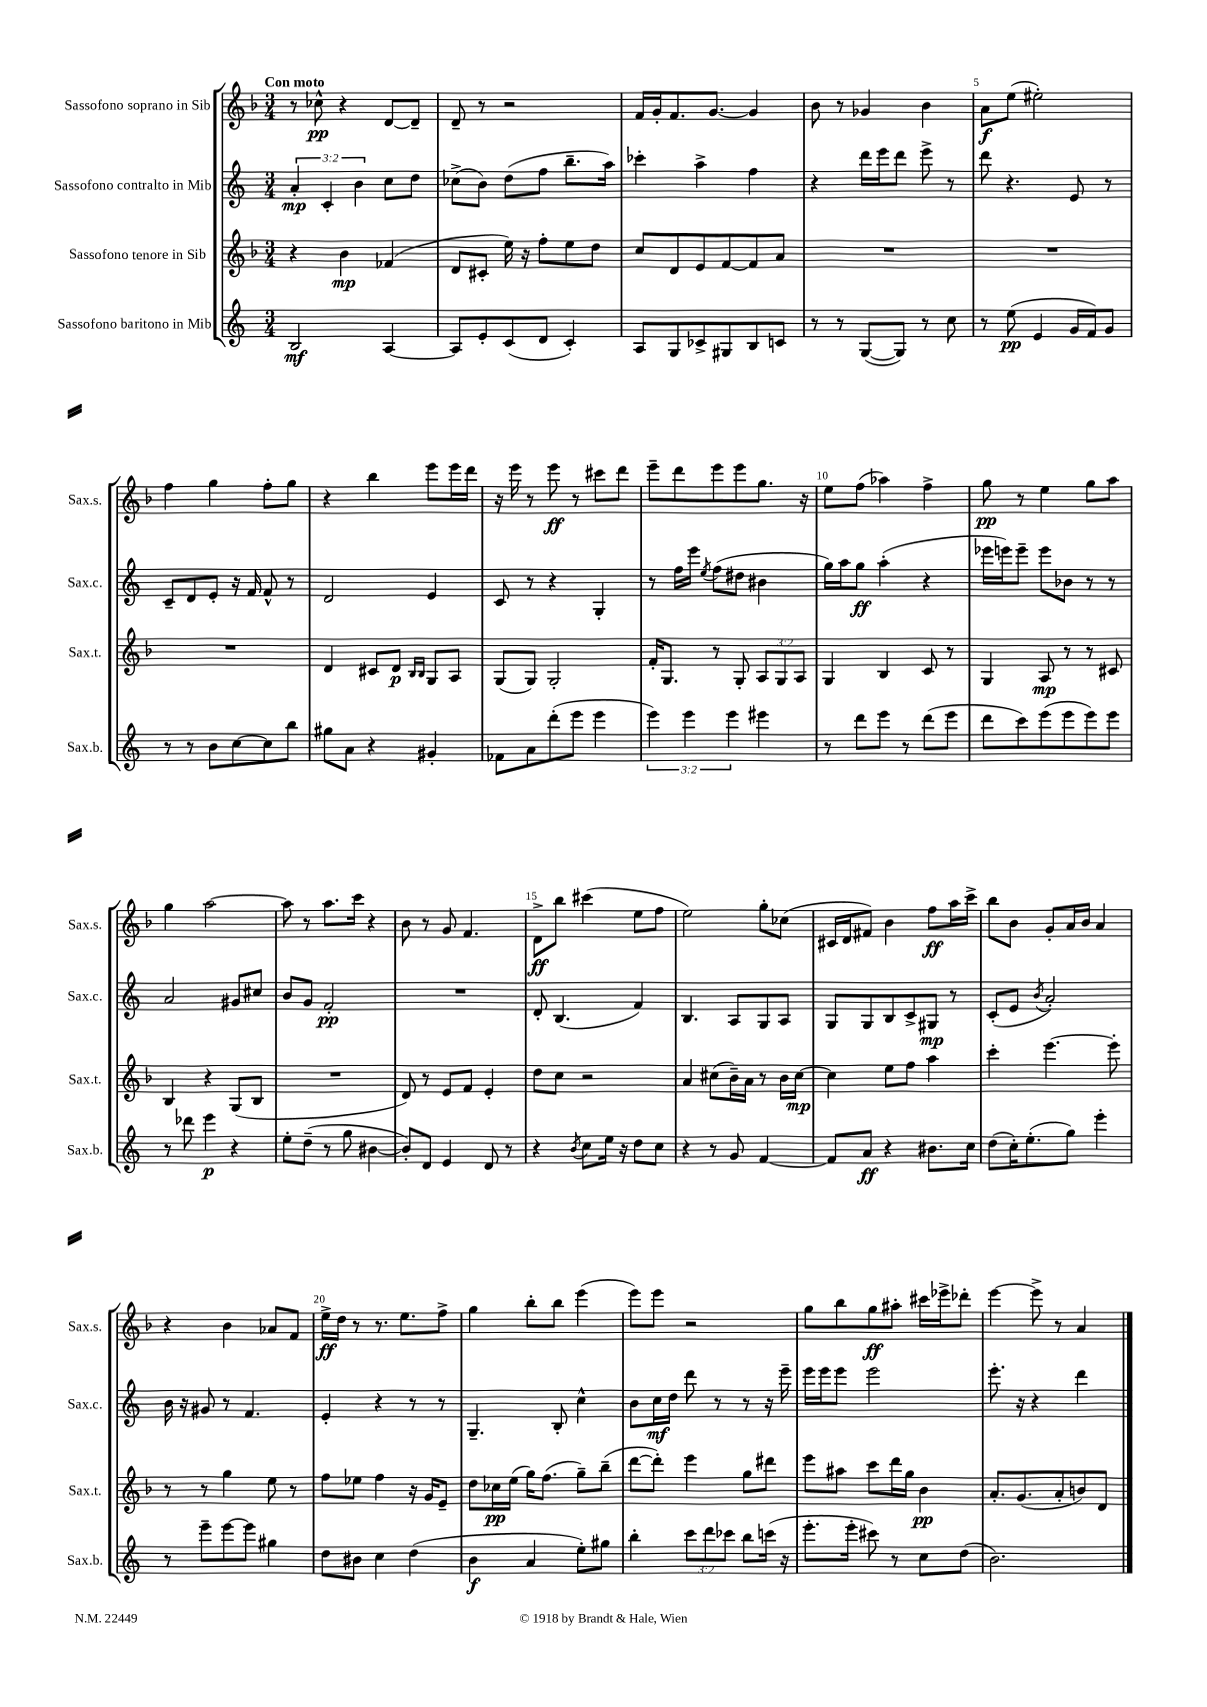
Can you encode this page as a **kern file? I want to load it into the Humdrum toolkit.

**kern	**dynam	**kern	**dynam	**kern	**dynam	**kern	**dynam
*part4	*part4	*part3	*part3	*part2	*part2	*part1	*part1
*staff4	*staff4	*staff3	*staff3	*staff2	*staff2	*staff1	*staff1
*I"Sassofono baritono in Mib	*	*I"Sassofono tenore in Sib	*	*I"Sassofono contralto in Mib	*	*I"Sassofono soprano in Sib	*
*I'Sax.b.	*	*I'Sax.t.	*	*I'Sax.c.	*	*I'Sax.s.	*
*clefG2	*	*clefG2	*	*clefG2	*	*clefG2	*
*k[]	*	*k[b-]	*	*k[]	*	*k[b-]	*
*M3/4	*	*M3/4	*	*M3/4	*	*M3/4	*
=1	=1	=1	=1	=1	=1	=1	=1
!	!	!	!	!	!	!LO:TX:a:B:t=Con moto	!
2B/	mf	4r	.	6a'/	mp	8r	.
.	.	.	.	.	.	8cc-X^^\	pp
.	.	.	.	6c'/	.	.	.
.	.	4b-\	mp	.	.	4r	.
.	.	.	.	6b\	.	.	.
[4A/	.	(4f-X/	.	8cc\L	.	[8d/L	.
.	.	.	.	8dd\J	.	8d~/J]	.
=2	=2	=2	=2	=2	=2	=2	=2
8A/L]	.	8d/L	.	(8cc-X^\L	.	8d~/	.
8e'/	.	8c#X'/J	.	8b\J)	.	8r	.
(8c/	.	16ee\)	.	(8dd\L	.	2r	.
.	.	16r	.	.	.	.	.
8d/J	.	8ff'\L	.	8ff\J	.	.	.
4c'/)	.	8ee\	.	8.bb~\L	.	.	.
.	.	8dd\J	.	.	.	.	.
.	.	.	.	16aa\Jk)	.	.	.
=3	=3	=3	=3	=3	=3	=3	=3
8A/L	.	8cc/L	.	4ccc-X'\	.	16f/LL	.
.	.	.	.	.	.	16g'/J	.
8G/	.	8d/	.	.	.	8.f/	.
8c-X^/	.	8e/	.	4aa^\	.	.	.
.	.	.	.	.	.	[8.g/J	.
8G#X/	.	[8f/	.	.	.	.	.
8B/	.	8f/]	.	4ff\	.	4g/]	.
8cn/J	.	8a/J	.	.	.	.	.
=4	=4	=4	=4	=4	=4	=4	=4
8r	.	2.r	.	4r	.	8b-\	.
8r	.	.	.	.	.	8r	.
([8G/L	.	.	.	16ddd\LL	.	4g-X/	.
.	.	.	.	16eee\J	.	.	.
8G/J])	.	.	.	8ddd\J	.	.	.
8r	.	.	.	8eee^\	.	4b-\	.
8cc\	.	.	.	8r	.	.	.
=5	=5	=5	=5	=5	=5	=5	=5
8r	.	2.r	.	8ddd\	.	8a\L	f
(8ee\	pp	.	.	4.r	.	(8ee\J	.
4e/	.	.	.	.	.	2ee#X'\)	.
16g/LL	.	.	.	8e/	.	.	.
16f/J)	.	.	.	.	.	.	.
8g/J	.	.	.	8r	.	.	.
!!LO:LB:g=z
=6	=6	=6	=6	=6	=6	=6	=6
8r	.	2.r	.	8c~/L	.	4ff\	.
8r	.	.	.	8d/	.	.	.
8b\L	.	.	.	8e'/J	.	4gg\	.
[8cc\	.	.	.	16r	.	.	.
.	.	.	.	16f/	.	.	.
8cc\]	.	.	.	8f^^/	.	8ff'\L	.
8bb\J	.	.	.	8r	.	8gg\J	.
=7	=7	=7	=7	=7	=7	=7	=7
8gg#X\L	.	4d/	.	2d/	.	4r	.
8a\J	.	.	.	.	.	.	.
4r	.	8c#X/L	.	.	.	4bb-\	.
.	.	8d/J	p	.	.	.	.
.	.	16qqB-/LL	.	.	.	.	.
.	.	16qqB-/JJ	.	.	.	.	.
4g#X'/	.	8G/L	.	4e/	.	8eee\L	.
.	.	8A/J	.	.	.	16eee\L	.
.	.	.	.	.	.	16ddd\JJ	.
=8	=8	=8	=8	=8	=8	=8	=8
8f-X\L	.	(8G/L	.	8c/	.	16r	.
.	.	.	.	.	.	16eee\	.
8a\	.	8G/J)	.	8r	.	8r	.
(8ddd'\	.	2G'/	.	4r	.	8eee\	ff
8eee\J	.	.	.	.	.	8r	.
4eee\	.	.	.	4G'/	.	8ccc#X\L	.
.	.	.	.	.	.	8ddd\J	.
=9	=9	=9	=9	=9	=9	=9	=9
6eee\)	.	16f'/KL	.	8r	.	8eee~\L	.
.	.	8.G/J	.	.	.	.	.
.	.	.	.	16ff\LL	.	8ddd\	.
6eee\	.	.	.	.	.	.	.
.	.	.	.	16eee\JJ	.	.	.
.	.	.	.	8qee/	.	.	.
.	.	8r	.	(8ff\L	.	8eee\	.
6eee\	.	.	.	.	.	.	.
.	.	8G'/	.	8dd#X\J	.	8eee\	.
4eee#X\	.	12A/L	.	4b#X\	.	8.gg\J	.
.	.	12G/	.	.	.	.	.
.	.	12A/J	.	.	.	.	.
.	.	.	.	.	.	16r	.
=10	=10	=10	=10	=10	=10	=10	=10
8r	.	4G/	.	16gg\LL)	.	8ee\L	.
.	.	.	.	16aa\J	.	.	.
8ddd\L	.	.	.	8gg\J	ff	(8ff\J	.
8eee\J	.	4B-/	.	(4aa'\	.	4aa-X\)	.
8r	.	.	.	.	.	.	.
(8ddd\L	.	8c/	.	4r	.	4ff^\	.
8eee\J	.	8r	.	.	.	.	.
=11	=11	=11	=11	=11	=11	=11	=11
8ddd\L	.	4G/	.	16eee-X\LL	.	8gg\	pp
.	.	.	.	16eeen\J)	.	.	.
8ccc\)	.	.	.	8eee~\J	.	8r	.
(8eee\	.	8A/	mp	8eee\L	.	4ee\	.
8eee\	.	8r	.	8b-X\J	.	.	.
8eee\)	.	8r	.	8r	.	8gg\L	.
8eee\J	.	8c#X/	.	8r	.	8aa\J	.
!!LO:LB:g=z
=12	=12	=12	=12	=12	=12	=12	=12
8r	.	4B-/	.	2a/	.	4gg\	.
8ddd-X\	.	.	.	.	.	.	.
4eee\	p	4r	.	.	.	[2aa\	.
4r	.	(8G/L	.	8g#X/L	.	.	.
.	.	8B-/J	.	8cc#X/J	.	.	.
=13	=13	=13	=13	=13	=13	=13	=13
8ee'\L	.	2.r	.	8b/L	.	8aa\]	.
(8dd~\J	.	.	.	8g/J	.	8r	.
8r	.	.	.	2f'/	pp	8.aa\L	.
8gg\	.	.	.	.	.	.	.
.	.	.	.	.	.	16ccc\Jk	.
[4b#X\	.	.	.	.	.	4r	.
=14	=14	=14	=14	=14	=14	=14	=14
8b#'/L])	.	8d/)	.	2.r	.	8b-\	.
8d/J	.	8r	.	.	.	8r	.
4e/	.	8e/L	.	.	.	8g/	.
.	.	8f/J	.	.	.	4.f/	.
8d/	.	4e'/	.	.	.	.	.
8r	.	.	.	.	.	.	.
=15	=15	=15	=15	=15	=15	=15	=15
4r	.	8dd\L	.	8d'/	.	8d^\L	ff
.	.	8cc\J	.	(4.B/	.	8bb-\J	.
8qb/	.	.	.	.	.	.	.
8cc\L	.	2r	.	.	.	(4ccc#X\	.
16ee\Jk	.	.	.	.	.	.	.
16r	.	.	.	.	.	.	.
8dd\L	.	.	.	4f/)	.	8ee\L	.
8cc\J	.	.	.	.	.	8ff\J	.
=16	=16	=16	=16	=16	=16	=16	=16
4r	.	4a/	.	4.B/	.	2ee\)	.
8r	.	(8cc#X\L	.	.	.	.	.
8g/	.	16b-~\L)	.	8A/L	.	.	.
.	.	16a\JJ	.	.	.	.	.
[4f/	.	8r	.	8G/	.	8gg'\L	.
.	.	16b-\LL	.	8A/J	.	(8cc-X\J	.
.	.	[16cc#\JJ	mp	.	.	.	.
=17	=17	=17	=17	=17	=17	=17	=17
8f/L]	.	4cc#\]	.	8G/L	.	16c#X/LL	.
.	.	.	.	.	.	16d/J	.
8a/J	ff	.	.	8G/	.	8f#X/J)	.
4r	.	8ee\L	.	8B/	.	4b-\	.
.	.	8ff\J	.	8c^/	.	.	.
8.b#X\L	.	4aa\	.	8G#X/J	mp	8ff\L	ff
.	.	.	.	8r	.	16aa\L	.
16cc\Jk	.	.	.	.	.	16ccc^\JJ	.
=18	=18	=18	=18	=18	=18	=18	=18
(8dd\L	.	4ccc'\	.	(8c'/L	.	8bb-\L	.
16cc'\K)	.	.	.	8e/J	.	8b-\J	.
(8.ee'\	.	.	.	.	.	.	.
.	.	.	.	8qb/	.	.	.
.	.	[4.eee\	.	2a'/)	.	8g'/L	.
8gg\J)	.	.	.	.	.	16a/L	.
.	.	.	.	.	.	16b-/JJ	.
4eee'\	.	.	.	.	.	4a/	.
.	.	8eee'\]	.	.	.	.	.
!!LO:LB:g=z
=19	=19	=19	=19	=19	=19	=19	=19
8r	.	8r	.	16b\	.	4r	.
.	.	.	.	16r	.	.	.
8eee~\L	.	8r	.	8g#X/	.	.	.
[8eee\	.	4gg\	.	8r	.	4b-\	.
8eee\J]	.	.	.	4.f/	.	.	.
4gg#X\	.	8ee\	.	.	.	8a-X/L	.
.	.	8r	.	.	.	8f/J	.
=20	=20	=20	=20	=20	=20	=20	=20
8dd\L	.	8ff\L	.	4e'/	.	16ee^\LL	ff
.	.	.	.	.	.	16dd\JJ	.
8b#X\J	.	8ee-X\J	.	.	.	8r	.
4cc\	.	4ff\	.	4r	.	8.r	.
.	.	.	.	.	.	8.ee\L	.
(4dd\	.	16r	.	8r	.	.	.
.	.	16g/KL	.	.	.	.	.
.	.	8e~/J	.	8r	.	8ff^\J	.
=21	=21	=21	=21	=21	=21	=21	=21
4b\	f	8dd\L	.	4.G~/	.	4gg\	.
.	.	16cc-X\L	pp	.	.	.	.
.	.	(16ee\JJ	.	.	.	.	.
4a/	.	16gg\KL)	.	.	.	8bb-'\L	.
.	.	(8.ff\J	.	.	.	.	.
.	.	.	.	8B'/	.	8bb-\J	.
8ee'\L)	.	8gg~\L)	.	4cc^^\	.	(4eee\	.
8gg#X\J	.	(8bb-~\J	.	.	.	.	.
=22	=22	=22	=22	=22	=22	=22	=22
4bb'\	.	[8ddd\L	.	8b\L	.	8eee\L)	.
.	.	8ddd'\J])	.	16cc\L	mf	8eee\J	.
.	.	.	.	16dd\JJ	.	.	.
12ccc\L	.	4eee\	.	8ddd\	.	2r	.
12ddd\	.	.	.	.	.	.	.
.	.	.	.	8r	.	.	.
12ccc-X\J	.	.	.	.	.	.	.
8bb\L	.	8gg\L	.	8r	.	.	.
(16cccn\Jk	.	8ddd#X\J	.	16r	.	.	.
16r	.	.	.	16eee~\	.	.	.
=23	=23	=23	=23	=23	=23	=23	=23
8.eee'\L	.	8eee\L	.	16eee\LL	.	8gg\L	.
.	.	.	.	16eee\J	.	.	.
.	.	8aa#X\J	.	8eee\J	.	8bb-\	.
16eee'\Jk	.	.	.	.	.	.	.
8ccc#X\)	.	8ccc\L	.	2eee\	.	8gg\	ff
8r	.	16ddd\L	.	.	.	8aa#X'\J	.
.	.	16gg\JJ	.	.	.	.	.
8cc\L	.	4b-\	pp	.	.	16ccc#X\LL	.
.	.	.	.	.	.	16eee-X^\J	.
(8dd\J	.	.	.	.	.	8ddd-X'\J	.
=24	=24	=24	=24	=24	=24	=24	=24
2.b\)	.	8.a'/L	.	8.eee'\	.	[4eee\	.
.	.	(8.g/	.	16r	.	.	.
.	.	.	.	4r	.	8eee^\]	.
.	.	8a'/	.	.	.	8r	.
.	.	8bn/)	.	4ddd\	.	4a/	.
.	.	8d/J	.	.	.	.	.
==	==	==	==	==	==	==	==
*-	*-	*-	*-	*-	*-	*-	*-
